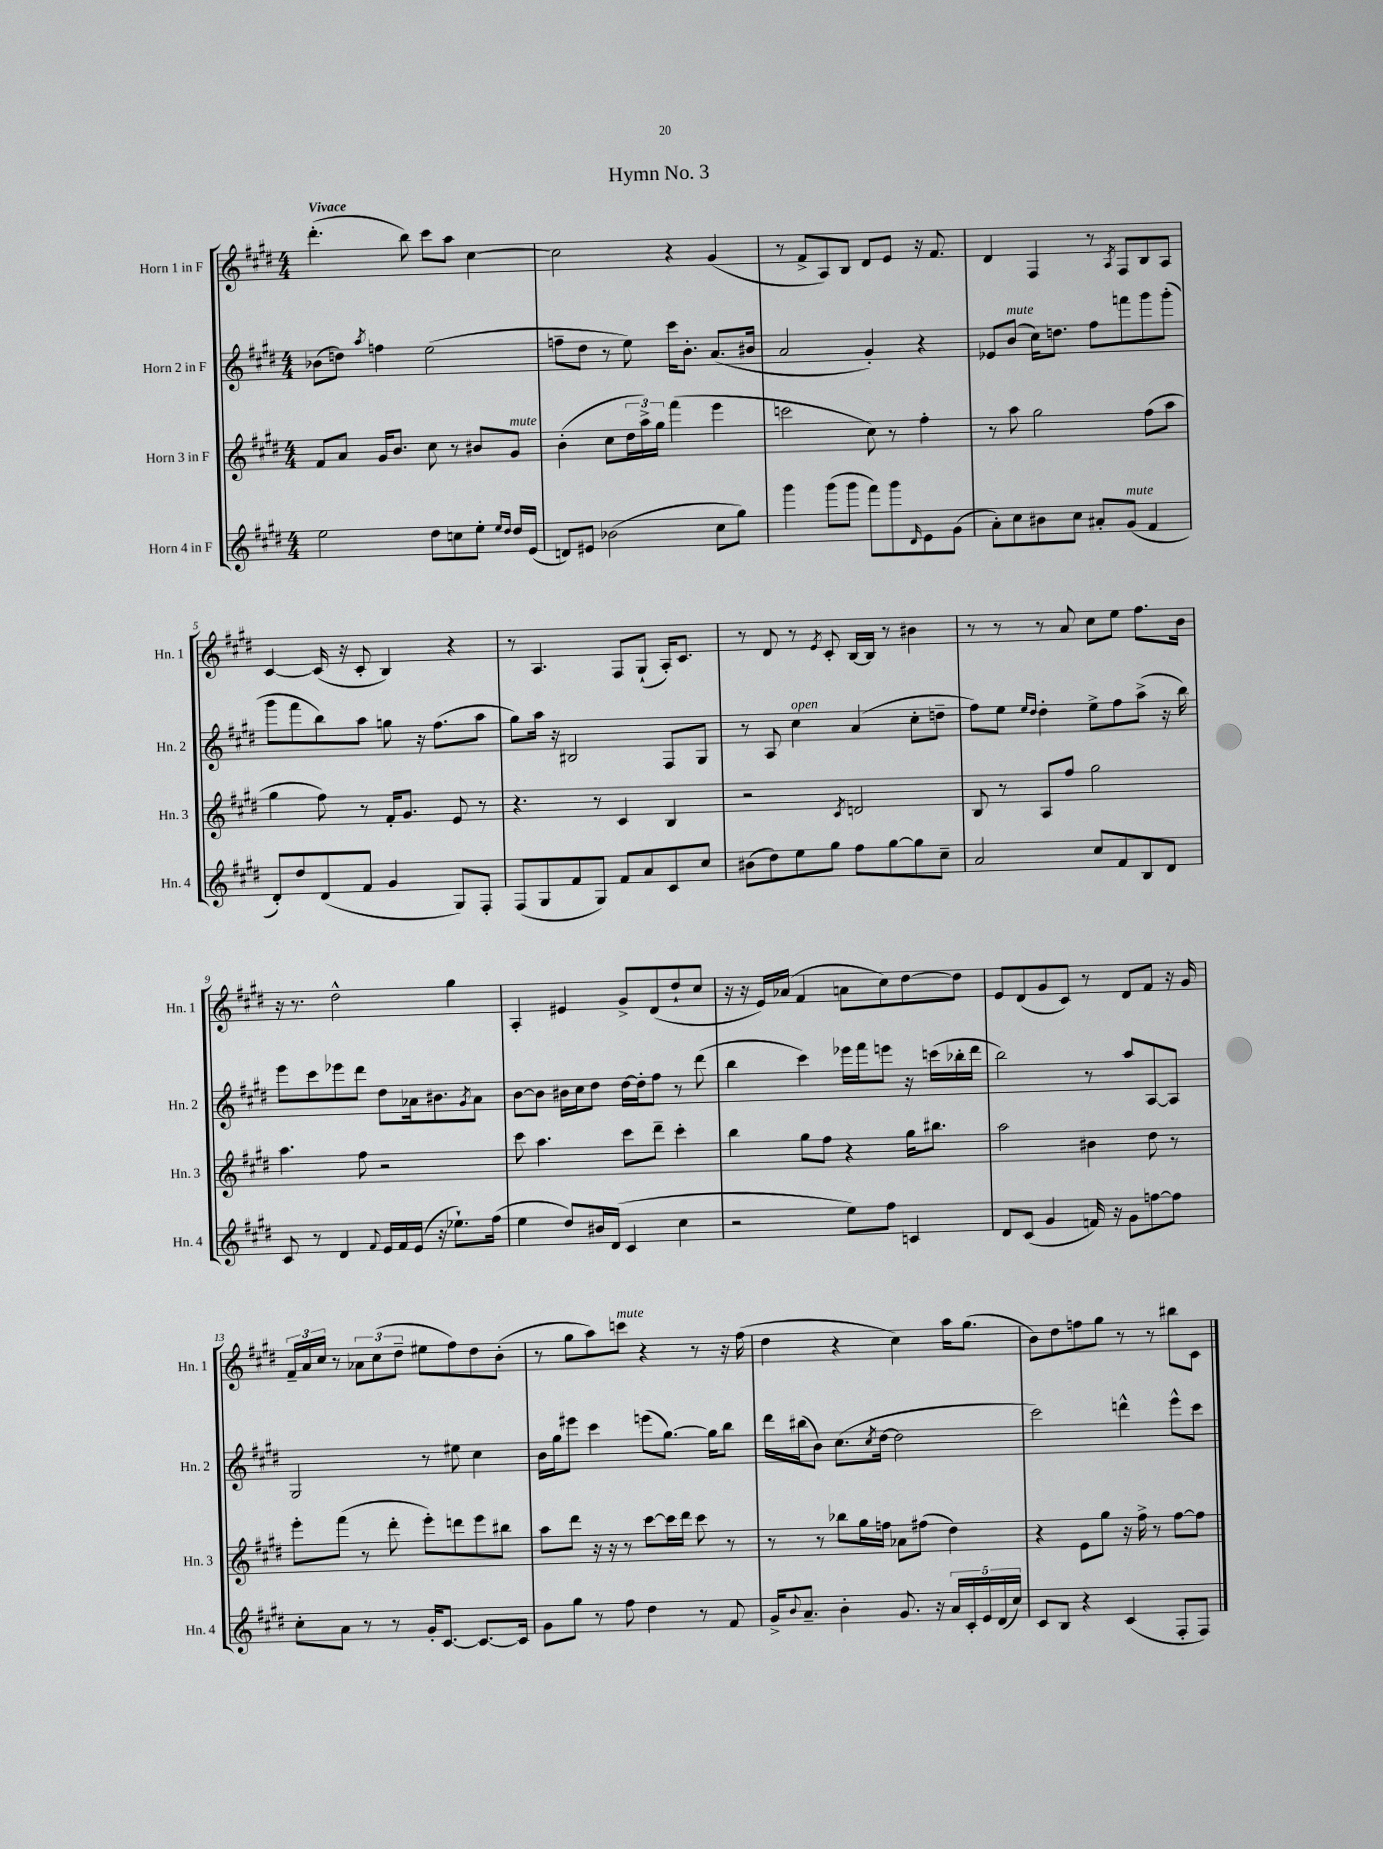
\header { title = "Hymn No. 3" }
<<
\new StaffGroup <<
\new Staff = "s0" \with { instrumentName = "Horn 1 in F" shortInstrumentName = "Hn. 1" } {
    \clef treble \key e \major \numericTimeSignature \time 4/4 \tempo "Vivace"
    dis'''4.-.( b''8) cis'''8 a''8 cis''4~ |
    cis''2 r4 gis'4( |
    r8 fis'8-> a8) b8 dis'8 e'8 r16 fis'8. |
    dis'4 fis4 r8 \acciaccatura { a8 } fis8 b8 a8 |
    cis'4~ cis'16( r16 cis'8-. b4) r4 |
    r8 a4. fis8 gis8-!( a16-.) cis'8. |
    r8 dis'8 r8 \acciaccatura { e'8 } cis'8-. b16~ b16 r8 bis'4 |
    r8 r8 r8 a'8 cis''8 e''8 fis''8. b'16 |
    r16 r8. dis''2-^ gis''4 |
    a4-. eis'4 gis'8-> dis'8( dis''8-! cis''8 |
    r16 r16 e'16) aes'16( fis'4 a'8 cis''8) dis''8~ dis''8 |
    e'8 dis'8( gis'8 cis'8) r8 dis'8 fis'8 r16 gis'16 |
    \tuplet 3/2 { fis'16-- a'16 cis''16 } r8 \tuplet 3/2 { aes'8 cis''8( dis''8-- } eis''8 fis''8) dis''8 b'8-.( |
    r8 gis''8 a''8) c'''8^\markup { \italic "mute" } r4 r8 r16 fis''16( |
    dis''4 r4 cis''4) a''16 gis''8.( |
    b'8) dis''8 f''8 gis''8 r8 r8 bis''8 cis'8 \bar "|." |
}
\new Staff = "s1" \with { instrumentName = "Horn 2 in F" shortInstrumentName = "Hn. 2" } {
    \clef treble \key e \major \numericTimeSignature \time 4/4
    bes'8( d''8) \acciaccatura { a''8 } f''4 e''2( |
    f''8-- dis''8 r8 e''8) cis'''16 b'8.-. a'8.( bis'16 |
    a'2 gis'4-.) r4 |
    ees'8 b'8^\markup { \italic "mute" }( cis''16) d''8. fis''8 f'''8 gis'''8 gis'''8-.( |
    gis'''8 fis'''8 b''8) a''8 g''8 r16 fis''8.( a''8 |
    gis''8) a''16 r16 bis2 fis8 gis8 |
    r8 a8 cis''4^\markup { \italic "open" } a'4( cis''8-. d''8-- |
    fis''8) e''8 \grace { e''16 dis''16 } dis''4-. e''8-> fis''8 a''8->( r16 b''16) |
    e'''8 cis'''8 ees'''8 dis'''8 dis''8 aes'16 bis'8. \acciaccatura { gis'8 } aes'8 |
    b'8~ b'8 bis'16 cis''16 dis''8 dis''16~ dis''16-. fis''8 r8 dis'''8( |
    b''4 cis'''4) ees'''16 fis'''16 e'''8 r16 c'''16( bes''16-. dis'''16 |
    b''2) r8 a''8 a8~ a8 |
    gis2 r8 eis''8 cis''4 |
    b'16 gis''16 eis'''8 cis'''4 e'''8( gis''8.~) gis''16 b''8 |
    dis'''16 bis''16( b'8) cis''8.( \acciaccatura { cis''8 } dis''16~ dis''2 |
    cis'''2) d'''4-^ e'''8-^ cis'''8 \bar "|." |
}
\new Staff = "s2" \with { instrumentName = "Horn 3 in F" shortInstrumentName = "Hn. 3" } {
    \clef treble \key e \major \numericTimeSignature \time 4/4
    fis'8 a'8 gis'16 b'8. cis''8 r8 bis'8 gis'8^\markup { \italic "mute" } |
    b'4-.( cis''8 \tuplet 3/2 { dis''16 a''16->) gis''16 } fis'''4( e'''4 |
    c'''2 cis''8) r8 fis''4-. |
    r8 a''8 gis''2 fis''8( a''8 |
    gis''4 fis''8) r8 fis'16-. gis'8. e'8 r8 |
    r4. r8 cis'4 b4 |
    r2 \acciaccatura { cis'8 } d'2 |
    b8 r8 a8 fis''8 gis''2 |
    a''4. fis''8 r2 |
    cis'''8 a''4. cis'''8 dis'''8-- cis'''4-. |
    b''4 gis''8 fis''8 r4 gis''16 bis''8. |
    a''2 bis'4 dis''8 r8 |
    e'''8-. fis'''8( r8 dis'''8-. e'''8-.) d'''8 e'''8 bis''8 |
    a''8 dis'''8 r16 r16 r8 cis'''8~ cis'''16 dis'''16 cis'''8 r8 |
    r8 r8 bes''8 gis''16 f''16 aes'8 fis''8( dis''4) |
    r4 e'8 gis''8 r16 fis''16-> r8 fis''8~ fis''8 \bar "|." |
}
\new Staff = "s3" \with { instrumentName = "Horn 4 in F" shortInstrumentName = "Hn. 4" } {
    \clef treble \key e \major \numericTimeSignature \time 4/4
    e''2 dis''8 c''8 e''8-. \grace { e''16 dis''16 } dis''16 e'16( |
    d'8) eis'8 bes'2( cis''8 gis''8) |
    gis'''4 gis'''8( gis'''8 fis'''8) gis'''8 \grace { dis'16 } e'8 gis'8( |
    a'8-.) cis''8 bis'8 cis''8 ais'8-. gis'8^\markup { \italic "mute" }( fis'4 |
    dis'8-.) dis''8 dis'8( fis'8 gis'4 gis8) fis8-. |
    fis8( gis8 fis'8 gis8) fis'8 a'8 cis'8 cis''8 |
    bis'8( dis''8) e''8 gis''8 fis''8 gis''8~ gis''8 cis''8-- |
    a'2 cis''8 fis'8 b8 dis'8 |
    cis'8 r8 dis'4 \appoggiatura { fis'8 } e'16 fis'16 e'16( r16 ees''8.-!) fis''16( |
    e''4 dis''8) bis'16 dis'16( cis'4 cis''4 |
    r2 e''8) fis''8 c'4 |
    dis'8 cis'8( gis'4 f'16) r16 gis'8 f''8~ f''8 |
    cis''8-. a'8 r8 r8 gis'16-. cis'8.~ cis'8.~ cis'16 |
    gis'8 gis''8 r8 fis''8 dis''4 r8 fis'8 |
    gis'16-> \appoggiatura { b'8 } a'8.-- b'4-. gis'8. r16 \tuplet 5/4 { a'16 cis'16-. e'16 dis'16( cis''16) } |
    cis'8 b8 r4 cis'4( fis8-. fis8) \bar "|." |
}
>>
>>
